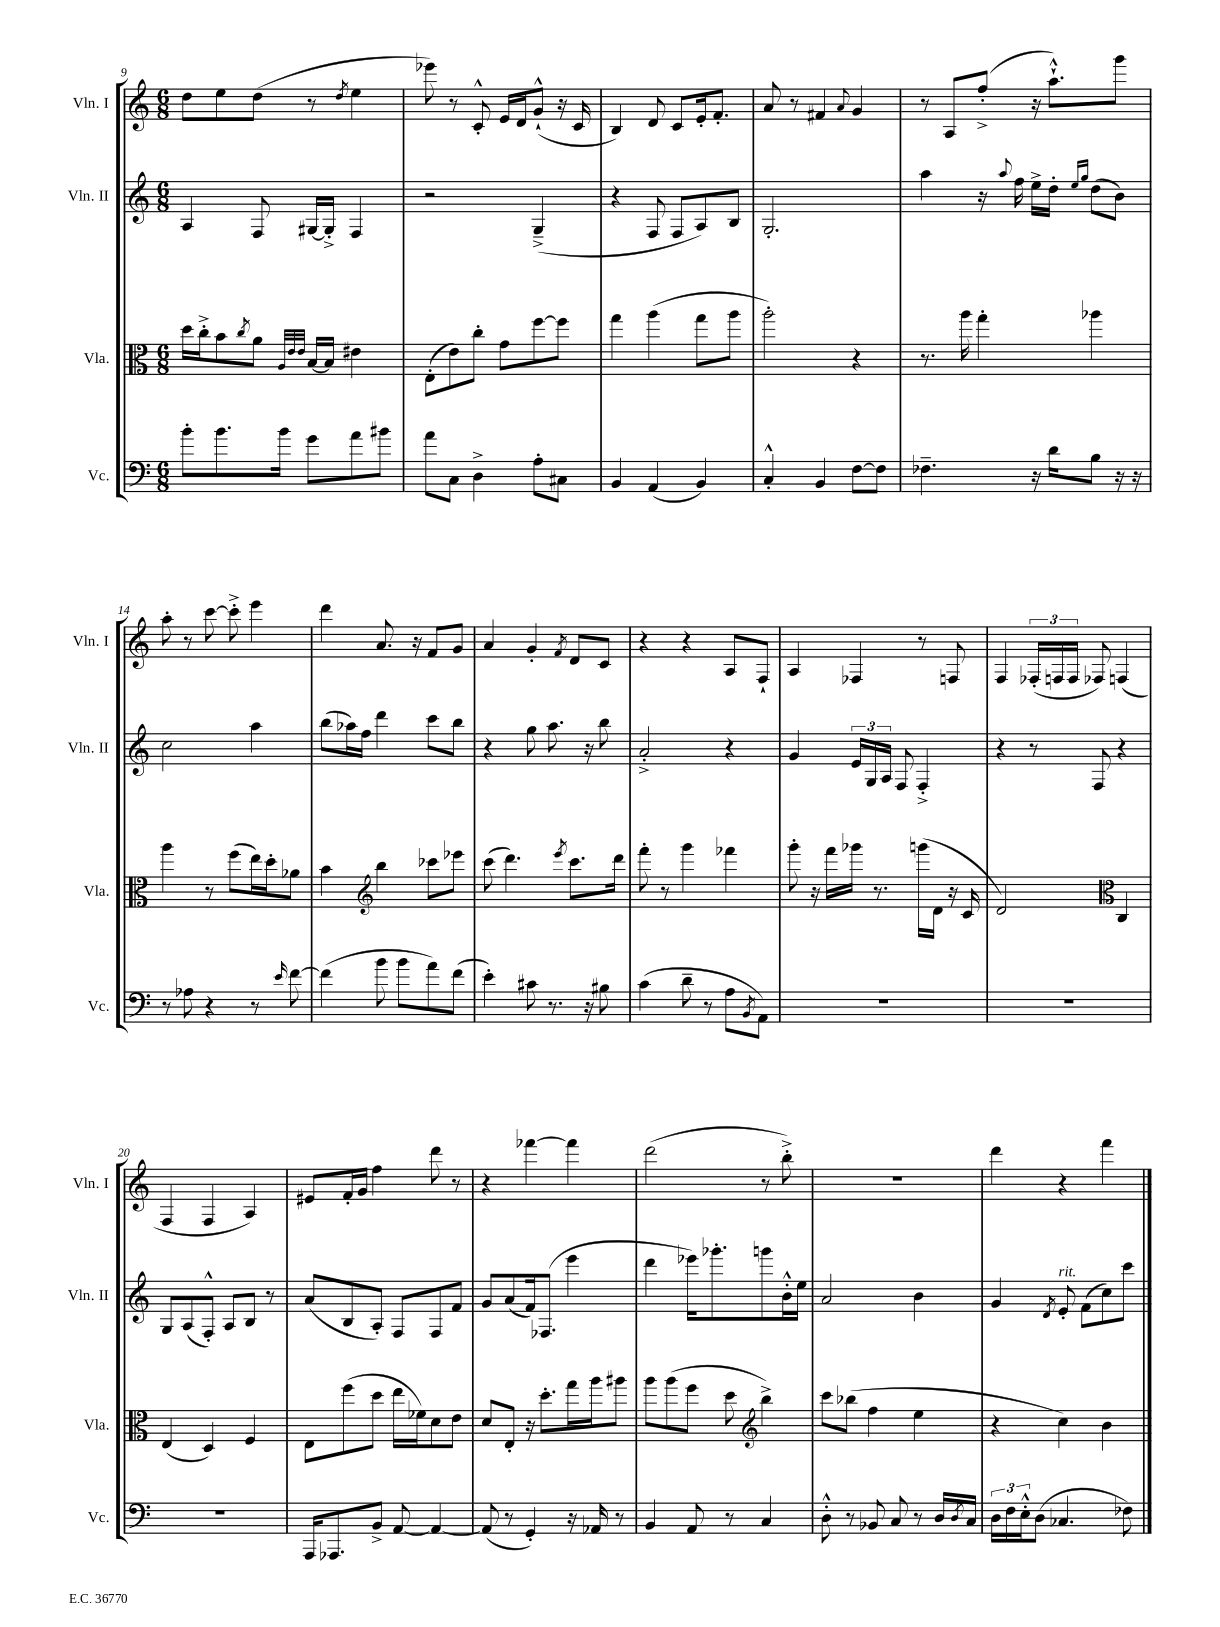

**kern	**kern	**kern	**kern
*staff4	*staff3	*staff2	*staff1
*clefF4	*clefC3	*clefG2	*clefG2
*k[]	*k[]	*k[]	*k[]
*M6/8	*M6/8	*M6/8	*M6/8
8b'\L	16dd\LL	4A/	8dd\L
.	16cc'^\J	.	.
8.b\	8b\	.	8ee\
.	8qcc/	.	.
.	8a\J	8F/	(8dd\J
16b\Jk	.	.	.
.	32qqA/LLL	.	.
.	32qqe/	.	.
.	32qqe/JJJ	.	.
8g\L	[16B/LL	[16G#/LL	8r
.	16B/]JJ	16G#'^/]JJ	.
.	.	.	8qdd/
8a\	4e#\	4F/	4ee\
8b#\J	.	.	.
=	=	=	=
8a\L	(8E'\L	2r	8eee-\)
8C\J	8e\)	.	8r
4D^\	8cc'\J	.	8c'^^/
.	8g\L	.	16e/LL
.	.	.	16d/J
8A'\L	[8ff\	(4G~^/	(8g`^^/J
8C#\J	8ff\]J	.	16r
.	.	.	16c/
=	=	=	=
4BB/	4gg\	4r	4B/)
(4AA/	(4aa\	8F/	8d/
.	.	8F/L	8c/L
4BB/)	8gg\L	8A/)	16e'/k
.	.	.	8.f'/J
.	8aa\J	8B/J	.
=	=	=	=
4C'^^/	2aa'\)	2.G'/	8a/
.	.	.	8r
4BB/	.	.	4f#/
.	.	.	8qqa/
[8F\L	4r	.	4g/
8F\]J	.	.	.
=	=	=	=
4.F-~\	8.r	4aa\	8r
.	.	.	8A/L
.	16aa\	.	.
.	4gg'\	16r	(8ff'^/J
.	.	8qqaa/	.
.	.	16ff\	.
16r	.	16ee^\LL	16r
16d\LK	.	16dd'\JJ	8.aa`^^\L)
.	.	16qqee/LL	.
.	.	16qqgg/JJ	.
8B\J	4aa-\	(8dd\L	.
16r	.	8b\J)	8ggg\J
16r	.	.	.
=	=	=	=
8r	4aa\	2cc\	8aa'\
8A-\	.	.	8r
4r	8r	.	[8ccc\
.	(8ff\L	.	8ccc'^\]
8r	16ee\L)	4aa\	4eee\
.	16dd'\J	.	.
16qqe/	.	.	.
[8f\	8a-\J	.	.
=	=	=	=
(4f\]	4b\	(8bb\L	4ddd\
.	.	16aa-\L)	.
.	.	16ff\JJ	.
*	*clefG2	*	*
8b\	4bb\	4ddd\	8.a/
8b\L	.	.	.
.	.	.	16r
8a\)	8ccc-\L	8ccc\L	8f/L
(8f\J	8eee-\J	8bb\J	8g/J
=	=	=	=
4e'\)	(8ccc\	4r	4a/
.	4.ddd\)	.	.
8c#\	.	8gg\	4g'/
8.r	.	8.aa\	.
.	8qeee/	.	8qf/
.	8.ccc\L	.	8d/L
16r	.	16r	.
8B#\	.	8bb\	8c/J
.	16ddd\Jk	.	.
=	=	=	=
(4c\	8fff'\	2a'^/	4r
.	8r	.	.
8d~\	4ggg\	.	4r
8r	.	.	.
8A\L	4fff-\	4r	8A/L
8qBB/	.	.	.
8AA\J)	.	.	8F`/J
=	=	=	=
2.r	8ggg'\	4g/	4A/
.	16r	.	.
.	16fff\LL	.	.
.	16ggg-\JJ	24e/LL	4F-/
.	.	24G/	.
.	8.r	.	.
.	.	24A/JJ	.
.	.	8F/	.
.	(16ggg\LL	4F'^/	8r
.	16d\JJ	.	.
.	16r	.	8F/
.	16c/	.	.
=	=	=	=
2.r	2d/)	4r	4F/
.	.	8r	(24F-'/LL
.	.	.	24F/
.	.	.	24F/JJ
.	.	8F/	8F-/)
*	*clefC3	*	*
.	4C/	4r	(4F/
=	=	=	=
2.r	(4E/	8G/L	4F/
.	.	(8A/	.
.	4D/)	8F'^^/J)	4F/
.	.	8A/L	.
.	4F/	8B/J	4A/)
.	.	8r	.
=	=	=	=
16AAA/LK	8E\L	(8a/L	8e#/L
8.AAA-/	.	.	.
.	(8ff\	8B/	16f'/L
.	.	.	16g/JJ
8BB^/J	8dd\J	8A'/J)	4ff\
[8AA/	16ee\LL	8F/L	.
.	16f-\J)	.	.
4AA/_	8d\	8F/	8ddd\
.	8e\J	8f/J	8r
=	=	=	=
(8AA/]	8d/L	8g/L	4r
8r	8E'/J	(8a/	.
4GG'/)	16r	16f/k)	[4fff-\
.	8.dd'\L	(8.F-/J	.
16r	16gg\L	4eee\	4fff-\]
16AA-/	16aa\J	.	.
8r	8aa#\J	.	.
=	=	=	=
4BB/	8aa\L	4ddd\	(2ddd\
.	(8aa\	.	.
8AA/	8ff\J	16eee-\LK)	.
.	.	8.ggg-'\	.
8r	8dd\	.	.
*	*clefG2	*	*
4C/	4bb^\)	8ggg\	8r
.	.	16b'^^\L	8bb'^\)
.	.	16ee\JJ	.
=	=	=	=
8D'^^\	8ccc\L	2a/	2.r
8r	(8bb-\J	.	.
8BB-/	4ff\	.	.
8C/	.	.	.
8r	4ee\	4b\	.
16D/LL	.	.	.
8qD/	.	.	.
16C/JJ	.	.	.
=	=	=	=
24D\LL	4r	4g/	4ddd\
24F\	.	.	.
24E'^^\J	.	.	.
(8D\J	.	.	.
.	.	8qd/	.
4.C-/	4cc\)	8e'/	4r
.	.	(8f\L	.
.	4b\	8cc\)	4fff\
8F-\)	.	8ccc\J	.
==	==	==	==
*-	*-	*-	*-
